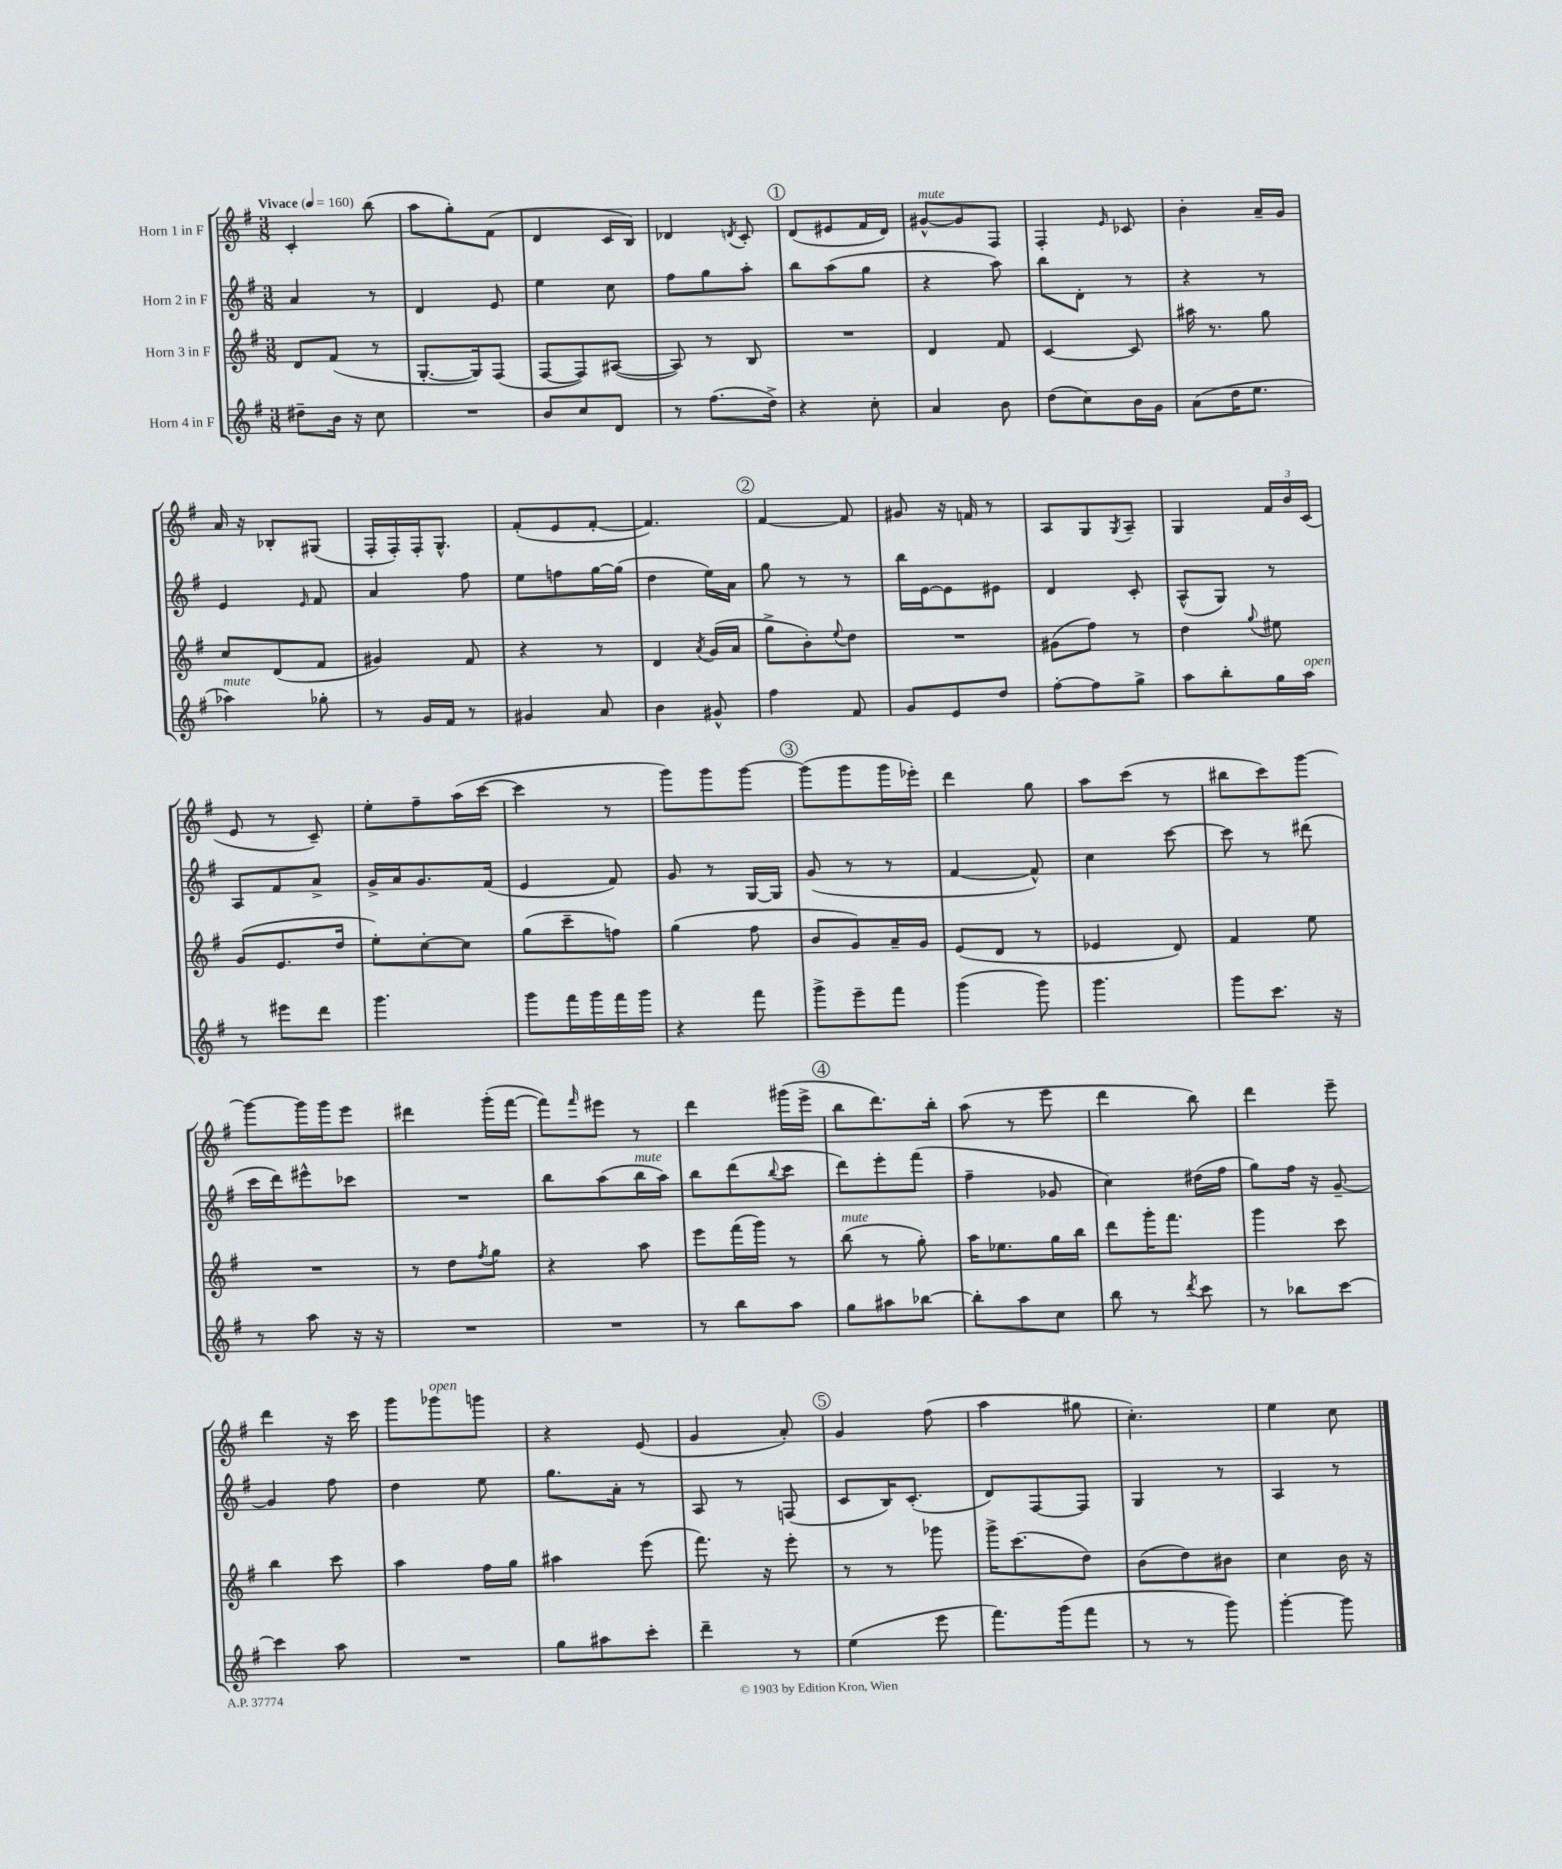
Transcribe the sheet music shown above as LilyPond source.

<<
\new StaffGroup <<
\new Staff = "s0" \with { instrumentName = "Horn 1 in F" } {
    \clef treble \key g \major \numericTimeSignature \time 3/8 \tempo "Vivace" 4 = 160
    c'4-. b''8( |
    a''8 g''8-.) fis'8( |
    d'4 c'16 b16) |
    des'4 \acciaccatura { d'8 } c'8-. |
    \mark \markup { \circle "1" } d'8( eis'8 fis'16 d'16) |
    gis'8~-^^\markup { \italic "mute" } gis'8 fis8 |
    fis4-. \grace { e'16 } ces'8 |
    b'4-. a'16-- g'16 |
    a'16 r16 bes8-. gis8( |
    fis16-. fis16-.) fis16-. g8.-^ |
    fis'8-.( e'8 fis'8~-. |
    fis'4.) |
    \mark \markup { \circle "2" } fis'4~ fis'8 |
    gis'8 r16 f'16 r8 |
    a8 g8 \acciaccatura { g8 } a8-- |
    g4 \tuplet 3/2 { fis'16 b'16 c'16( } |
    e'8 r8 c'8--) |
    e''8-. fis''8-- a''16( c'''16~ |
    c'''4 r8 |
    g'''8) g'''8 g'''8~ |
    \mark \markup { \circle "3" } g'''8( g'''8 g'''16 ees'''16-.) |
    d'''4 g''8 |
    a''8 c'''8( r8 |
    bis''8 c'''8) g'''8~ |
    g'''8~ g'''16 g'''16 e'''8 |
    dis'''4 g'''16-.( fis'''16~ |
    fis'''8) \grace { fis'''16 } eis'''8 r8 |
    d'''4 gis'''16( e'''16-> |
    \mark \markup { \circle "4" } b''8 d'''8.) b''16-. |
    a''8( r8 e'''8 |
    d'''4 b''8) |
    d'''4 e'''8-- |
    d'''4 r16 c'''16 |
    g'''8 ges'''8^\markup { \italic "open" } g'''8 |
    r4 e'8( |
    g'4 a'8-.) |
    \mark \markup { \circle "5" } g'4 fis''8( |
    a''4 gis''8 |
    c''4.-.) |
    e''4 c''8 \bar "|." |
}
\new Staff = "s1" \with { instrumentName = "Horn 2 in F" } {
    \clef treble \key g \major \numericTimeSignature \time 3/8
    a'4 r8 |
    d'4 e'8 |
    e''4 c''8 |
    fis''8 g''8 a''8-. |
    \mark \markup { \circle "1" } b''8 a''8( g''8 |
    r4 a''8) |
    b''8 d'8-. r8 |
    r4 r8 |
    e'4 \grace { e'16 } fis'8 |
    a'4 fis''8 |
    e''8 f''8 g''16~ g''16( |
    d''4 e''16) a'16 |
    \mark \markup { \circle "2" } g''8 r8 r8 |
    b''16 e'16~ e'8 eis'8 |
    d'4 c'8-. |
    a8-^( g8) r8 |
    a8 fis'8 a'8-> |
    g'16-> a'16 g'8. fis'16( |
    e'4 fis'8) |
    g'8 r8 g16~ g16 |
    \mark \markup { \circle "3" } g'8( r8 r8 |
    fis'4~ fis'8-^) |
    c''4 c'''8~ |
    c'''8 r8 dis'''8( |
    c'''16 d'''16) eis'''8-^ ces'''8 |
    R4. |
    b''8 a''8( b''16^\markup { \italic "mute" } a''16) |
    b''8 d'''8( \appoggiatura { b''8 } c'''8 |
    \mark \markup { \circle "4" } d'''8) e'''8-. fis'''8( |
    fis''4-- ges'8 |
    c''4) dis''16( fis''16 |
    g''8) fis''16 r16 g'8~-- |
    g'4 fis''8 |
    d''4 e''8 |
    g''8. a'16-. r8 |
    a8 r8 f8( |
    \mark \markup { \circle "5" } c'8 b16) c'8.-.( |
    d'8) fis8~ fis8 |
    g4 r8 |
    a4 r8 \bar "|." |
}
\new Staff = "s2" \with { instrumentName = "Horn 3 in F" } {
    \clef treble \key g \major \numericTimeSignature \time 3/8
    d'8 fis'8( r8 |
    g8.~-. g16) fis8( |
    fis8~ fis8) ais8~( |
    ais8) r8 b8 |
    \mark \markup { \circle "1" } R4. |
    d'4 fis'8 |
    c'4~ c'8 |
    ais''16 r8. g''8 |
    c''8 d'8( fis'8 |
    gis'4) fis'8 |
    r4 r8 |
    d'4 \acciaccatura { a'8 } g'16( a'16 |
    \mark \markup { \circle "2" } g''8-> b'8-.) \appoggiatura { e''8 } d''8 |
    R4. |
    gis'8( fis''8) r8 |
    d''4 \appoggiatura { g''8 } eis''8 |
    g'8( e'8. d''16 |
    e''8-.) c''8~-. c''8 |
    g''8( c'''8-- f''8) |
    g''4( fis''8 |
    \mark \markup { \circle "3" } b'8 g'8) a'16-- g'16 |
    e'8( d'8 r8 |
    ees'4 d'8) |
    fis'4 e''8 |
    R4. |
    r8 d''8 \acciaccatura { fis''8 } g''8 |
    r4 a''8 |
    e'''8 fis'''16( g'''16) r8 |
    \mark \markup { \circle "4" } b''8^\markup { \italic "mute" }( r8 g''8-.) |
    a''16 ees''8. g''16 b''16 |
    d'''8 g'''16-. fis'''8. |
    g'''4 c'''8 |
    b''4 c'''8 |
    a''4 fis''16 g''16 |
    ais''4 e'''8( |
    fis'''8.) r16 e'''8-. |
    \mark \markup { \circle "5" } r8 r8 ges'''8 |
    g'''16-> c'''8.( d''8) |
    b'8( d''8) bis'8 |
    c''4 b'16 r16 \bar "|." |
}
\new Staff = "s3" \with { instrumentName = "Horn 4 in F" } {
    \clef treble \key g \major \numericTimeSignature \time 3/8
    dis''8-- b'16 r16 c''8 |
    R4. |
    b'8 c''8 d'8 |
    r8 fis''8.( d''16->) |
    \mark \markup { \circle "1" } r4 c''8-. |
    a'4 b'8 |
    d''8( c''8) b'16 g'16 |
    a'8( d''16 e''8. |
    aes''4^\markup { \italic "mute" }) ges''8-. |
    r8 g'16 fis'16 r8 |
    gis'4 a'8 |
    b'4 gis'8-^ |
    \mark \markup { \circle "2" } fis''4 fis'8 |
    g'8 e'8 d''8 |
    fis''8~-. fis''8 g''8-> |
    a''8 b''8-. g''16 a''16^\markup { \italic "open" } |
    r8 eis'''8 d'''8 |
    g'''4. |
    g'''8 fis'''16 g'''16 fis'''16 g'''16 |
    r4 fis'''8 |
    \mark \markup { \circle "3" } g'''8-> e'''8-- fis'''8 |
    g'''4( g'''8) |
    g'''4. |
    g'''8 c'''8. r16 |
    r8 a''8 r16 r16 |
    R4. |
    R4. |
    r8 b''8 a''8 |
    \mark \markup { \circle "4" } g''8 ais''8 bes''8~ |
    bes''8-. a''8 c''8 |
    b''8 r8 \acciaccatura { d'''8 } c'''8 |
    r8 bes''8 c'''8~ |
    c'''4 a''8 |
    R4. |
    g''8 ais''8 c'''8-. |
    d'''4-- r8 |
    \mark \markup { \circle "5" } e''4( e'''8 |
    fis'''8.) g'''16( fis'''8 |
    r8 r8 g'''8) |
    g'''4~-. g'''8 \bar "|." |
}
>>
>>
\layout { \context { \Score \remove "Bar_number_engraver" } }
